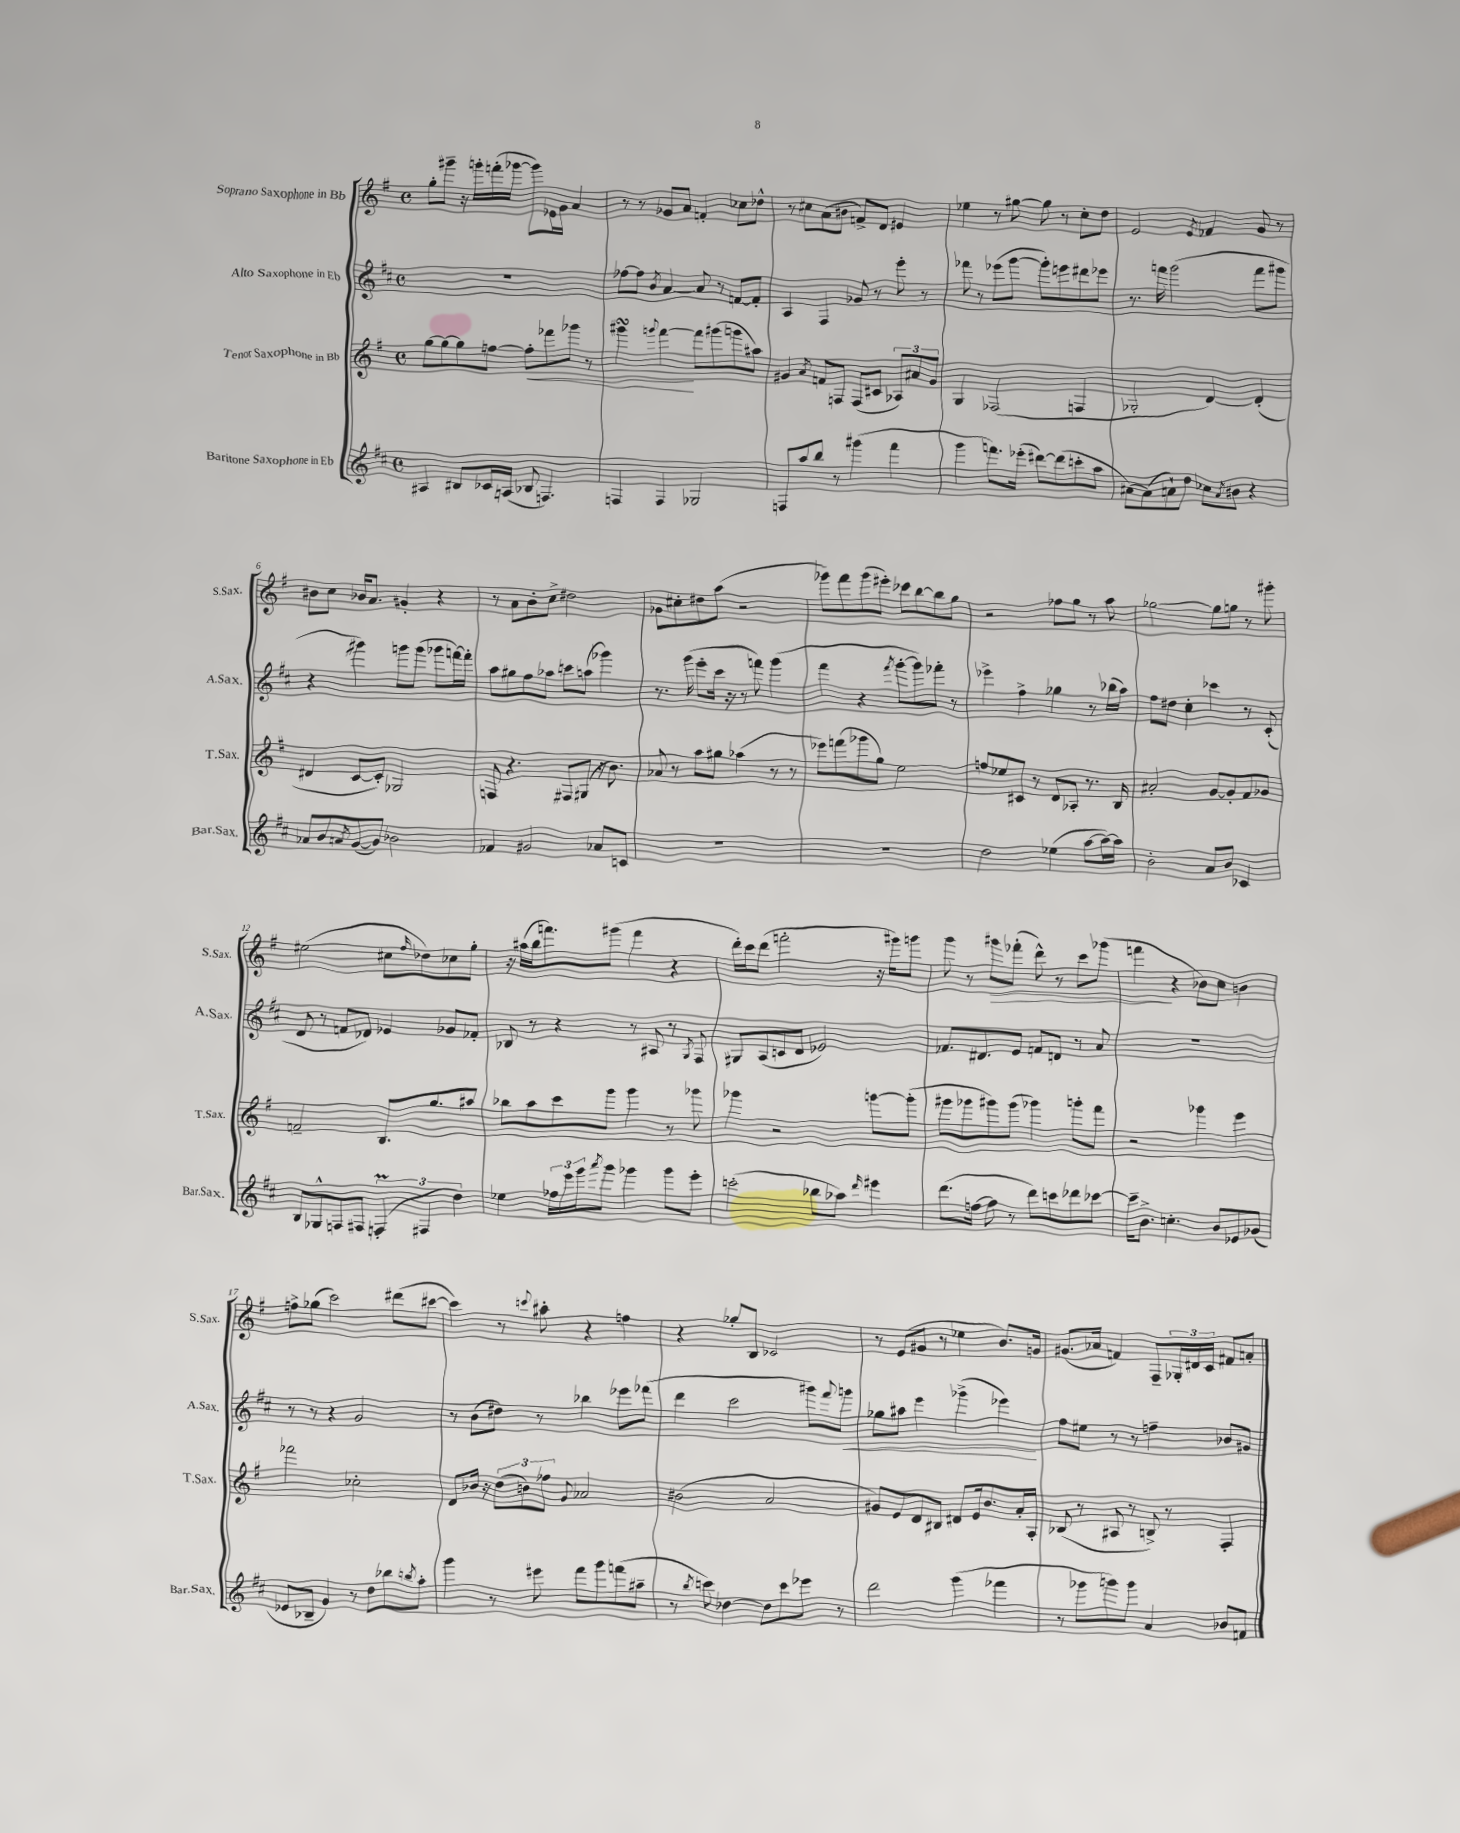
<<
\new StaffGroup <<
\new Staff = "s0" \with { instrumentName = "Soprano Saxophone in Bb" shortInstrumentName = "S.Sax." } {
    \clef treble \key g \major \defaultTimeSignature \time 4/4
    g''8-. gis'''8-- r16 g'''16-. f'''16-.( ges'''16~ ges'''8) ees'16 g'16 a'4 |
    r8 r8 ges'8 a'8 f'4-. ces''8 des''8-^ |
    r8 cis''8 a'8( bis'8 f'8->) d'8 eis'4 |
    ees''4 r8 gis''8~ gis''8 r8 c''8-. d''8 |
    e'2 \acciaccatura { e'8 } fes'4 g'8 r8 |
    bis'8 c''8 bes'16 a'8. gis'4-. r4 |
    r8 a'8 b'8-. c''8-> dis''2 |
    ges'8 cis''8-. dis''8 a''8( r2 |
    ges'''8) fis'''8 ges'''8( eis'''8-.) ces'''8 b''8~ b''8 g''8 |
    r2 fes''8 g''8 r8 a''8 |
    ges''2~ ges''8 g''8 r8 gis'''8-. |
    eis''2( cis''8 \grace { fis''16 } des''8) ces''8 g''8-. |
    r16 ais''16( b''16 f'''8.) gis'''8( f'''4 r4 |
    d'''16-.) c'''16 d'''8( f'''2-. r16 gis'''16) g'''8 |
    g'''8 r8 gis'''8\> fes'''8-.( d'''8-^) r8 c'''8 ges'''8( |
    f'''4\! r4 bes'8) c''8 b'4 |
    f''8-> ges''8( c'''2) dis'''8( cis'''8~ |
    cis'''4) r8 \appoggiatura { c'''8 } ais''8-. r4 f''4 |
    r4 ges''8-. b8 ces'2 |
    r8 e'8( gis'8 r8 ees''4 b'8.) g'16 |
    gis'8.( aes'16 f'4) fis8-- \tuplet 3/2 { ges16-. dis'16 c'16 } fis'8 a'8-. \bar "|." |
}
\new Staff = "s1" \with { instrumentName = "Alto Saxophone in Eb" shortInstrumentName = "A.Sax." } {
    \clef treble \key d \major \defaultTimeSignature \time 4/4
    R1 |
    fes''8~ fes''8 \acciaccatura { b'8 } a'4~ a'8 r8 f'8~ f'8-. |
    a4 fis4 ges'8 r8 e'''8-. r8 |
    fes'''8 r8 ees'''8( g'''8~ g'''8-.) e'''8 dis'''8 ees'''8 |
    r8. f'''16 g'''2( f'''8 gis'''8 |
    r4 gis'''4) g'''8 g'''8( ges'''8 f'''16~) f'''16-. |
    a''8 gis''8 fis''8 aes''8 c'''8 a''8( ges'''4) |
    r8. g'''16( e'''8-. cis'''16 r16 r8 f'''8) g'''4( |
    fis'''4 r4 \acciaccatura { fis'''8 } g'''8~-. g'''8) fes'''8-. r8 |
    ees'''4-> fis''4-> ges''4 r8 bes''16( a''16) |
    fis''8 dis''8 cis''4-. ces'''4 r8 cis'8-.( |
    d'8 r8 f'8 des'8) ees'4 ges'8 fes'8-. |
    bes8 r8 r4 r8 ais8 r8 \acciaccatura { g8 } fis8 |
    gis8 a8( c'8 d'8 ees'2) |
    fes'8. dis'8. e'8 f'8 d'8 r8 a'8 |
    R1 |
    r8 r8 r4 g'2 |
    r8 b'8( dis''8) r8 bes''4 ees'''8 fes'''8( |
    d'''4 cis'''2 gis'''8) \appoggiatura { fis'''8 } g'''8\< |
    ges''8 ais''8 e'''4 ges'''4->( ees'''4\!) |
    fis''8 eis''8 r8 r8 f''4-- bes'8 gis'8 \bar "|." |
}
\new Staff = "s2" \with { instrumentName = "Tenor Saxophone in Bb" shortInstrumentName = "T.Sax." } {
    \clef treble \key g \major \defaultTimeSignature \time 4/4
    g''8~ g''8~ g''8 f''8~ f''8-.\< fes'''8 ges'''8 r8 |
    gis'''4\turn \appoggiatura { g'''8 } fis'''4~\! fis'''8 gis'''8( g'''8 ais''8) |
    gis'4 \acciaccatura { a'8 } f'8 f8 f8( cis'8 \tuplet 3/2 { aes8) ais'8 gis'8 } |
    g4 fes2( f4 |
    ges2-. d'4~) d'4-.( |
    dis'4 c'8~ c'8-.) ges2 |
    f8 r4. fis8 gis8( r16 b'8.) |
    aes'8 r8 a''8 gis''8 aes''4( r8 r8 |
    ees'''8) f'''8( ges'''8 g''8) e''2 |
    f''8 ees''8 cis'8 r8 d'8 aes8-. r8. b16 |
    ais'2-. g'8~ g'8-. fis'8 ges'8 |
    f'2-- b8. g''8. ais''8 |
    bes''8 a''8 c'''8 g'''8 g'''4 r8 ges'''8 |
    ges'''4 r2 g'''8~ g'''8-.( |
    gis'''8 ges'''8 gis'''8) gis'''8( ges'''4) g'''8-. fis'''8 |
    r2 ges'''4 e'''4 |
    fes'''2 ces''2-. |
    d'8 bes'16 r16 \tuplet 3/2 { d''8( b'8) fes''8 } \appoggiatura { g'8 } aes'2 |
    bis'2( a'2 |
    gis'8) e'8 d'8 bis8 dis'8 e'16 b'8. a'16-. a16-. |
    bes8( r8 ais8 r8 b8->) r8 fis4-. \bar "|." |
}
\new Staff = "s3" \with { instrumentName = "Baritone Saxophone in Eb" shortInstrumentName = "Bar.Sax." } {
    \clef treble \key d \major \defaultTimeSignature \time 4/4
    ais4 bis8 ces'16 a16( bes8 f4.) |
    f4 f4 ges2 |
    f8 a''8 b''8 r8 gis'''4( fis'''4 |
    g'''4 f'''8.) ees'''16-.( dis'''8~) dis'''8( c'''8-. a''8 |
    ais'8~) ais'8( a'8-!) d''8 ces''8 \acciaccatura { a'8 } bis'8 r4 |
    aes'8 b'8 \acciaccatura { a'8 } g'8~( g'8) bes'2 |
    fes'4 gis'2 aes'8 c'8 |
    R1 |
    R1 |
    d''2 ees''4( a''8~ a''16~) a''16 |
    b'2-. a'8 b'8 ces'4 |
    b8 ges8-^ f8 fis8 \tuplet 3/2 { f4-.\prall( fis4 d''4) } |
    ees''4 \tuplet 3/2 { fes''16 e'''16 g'''16 } \acciaccatura { a'''8 } g'''8 ges'''4 ges'''8 e'''8-. |
    c'''2-.( bes''8 aes''8) \grace { d'''16 } eis'''4 |
    d'''8.( f''16~ f''8 r8 d'''8) c'''8 des'''8 ces'''8~ |
    ces'''16-- b'8.-> c''4.-. b'8 ees'8 ges'8( |
    ees'8 bes8-- g'4) r8 d''8 bes''8 \acciaccatura { b''8 } a''8-. |
    g'''4 r8 eis'''8 fis'''8 g'''8 f'''8( ais''8-- |
    r8 \acciaccatura { b''8 } c'''8) des''4~ des''8 c'''8 ees'''8 r8 |
    d'''2 g'''4( fes'''4 |
    r8 ges'''8 g'''8) g'''8 a'4 bes'8 f'8 \bar "|." |
}
>>
>>
